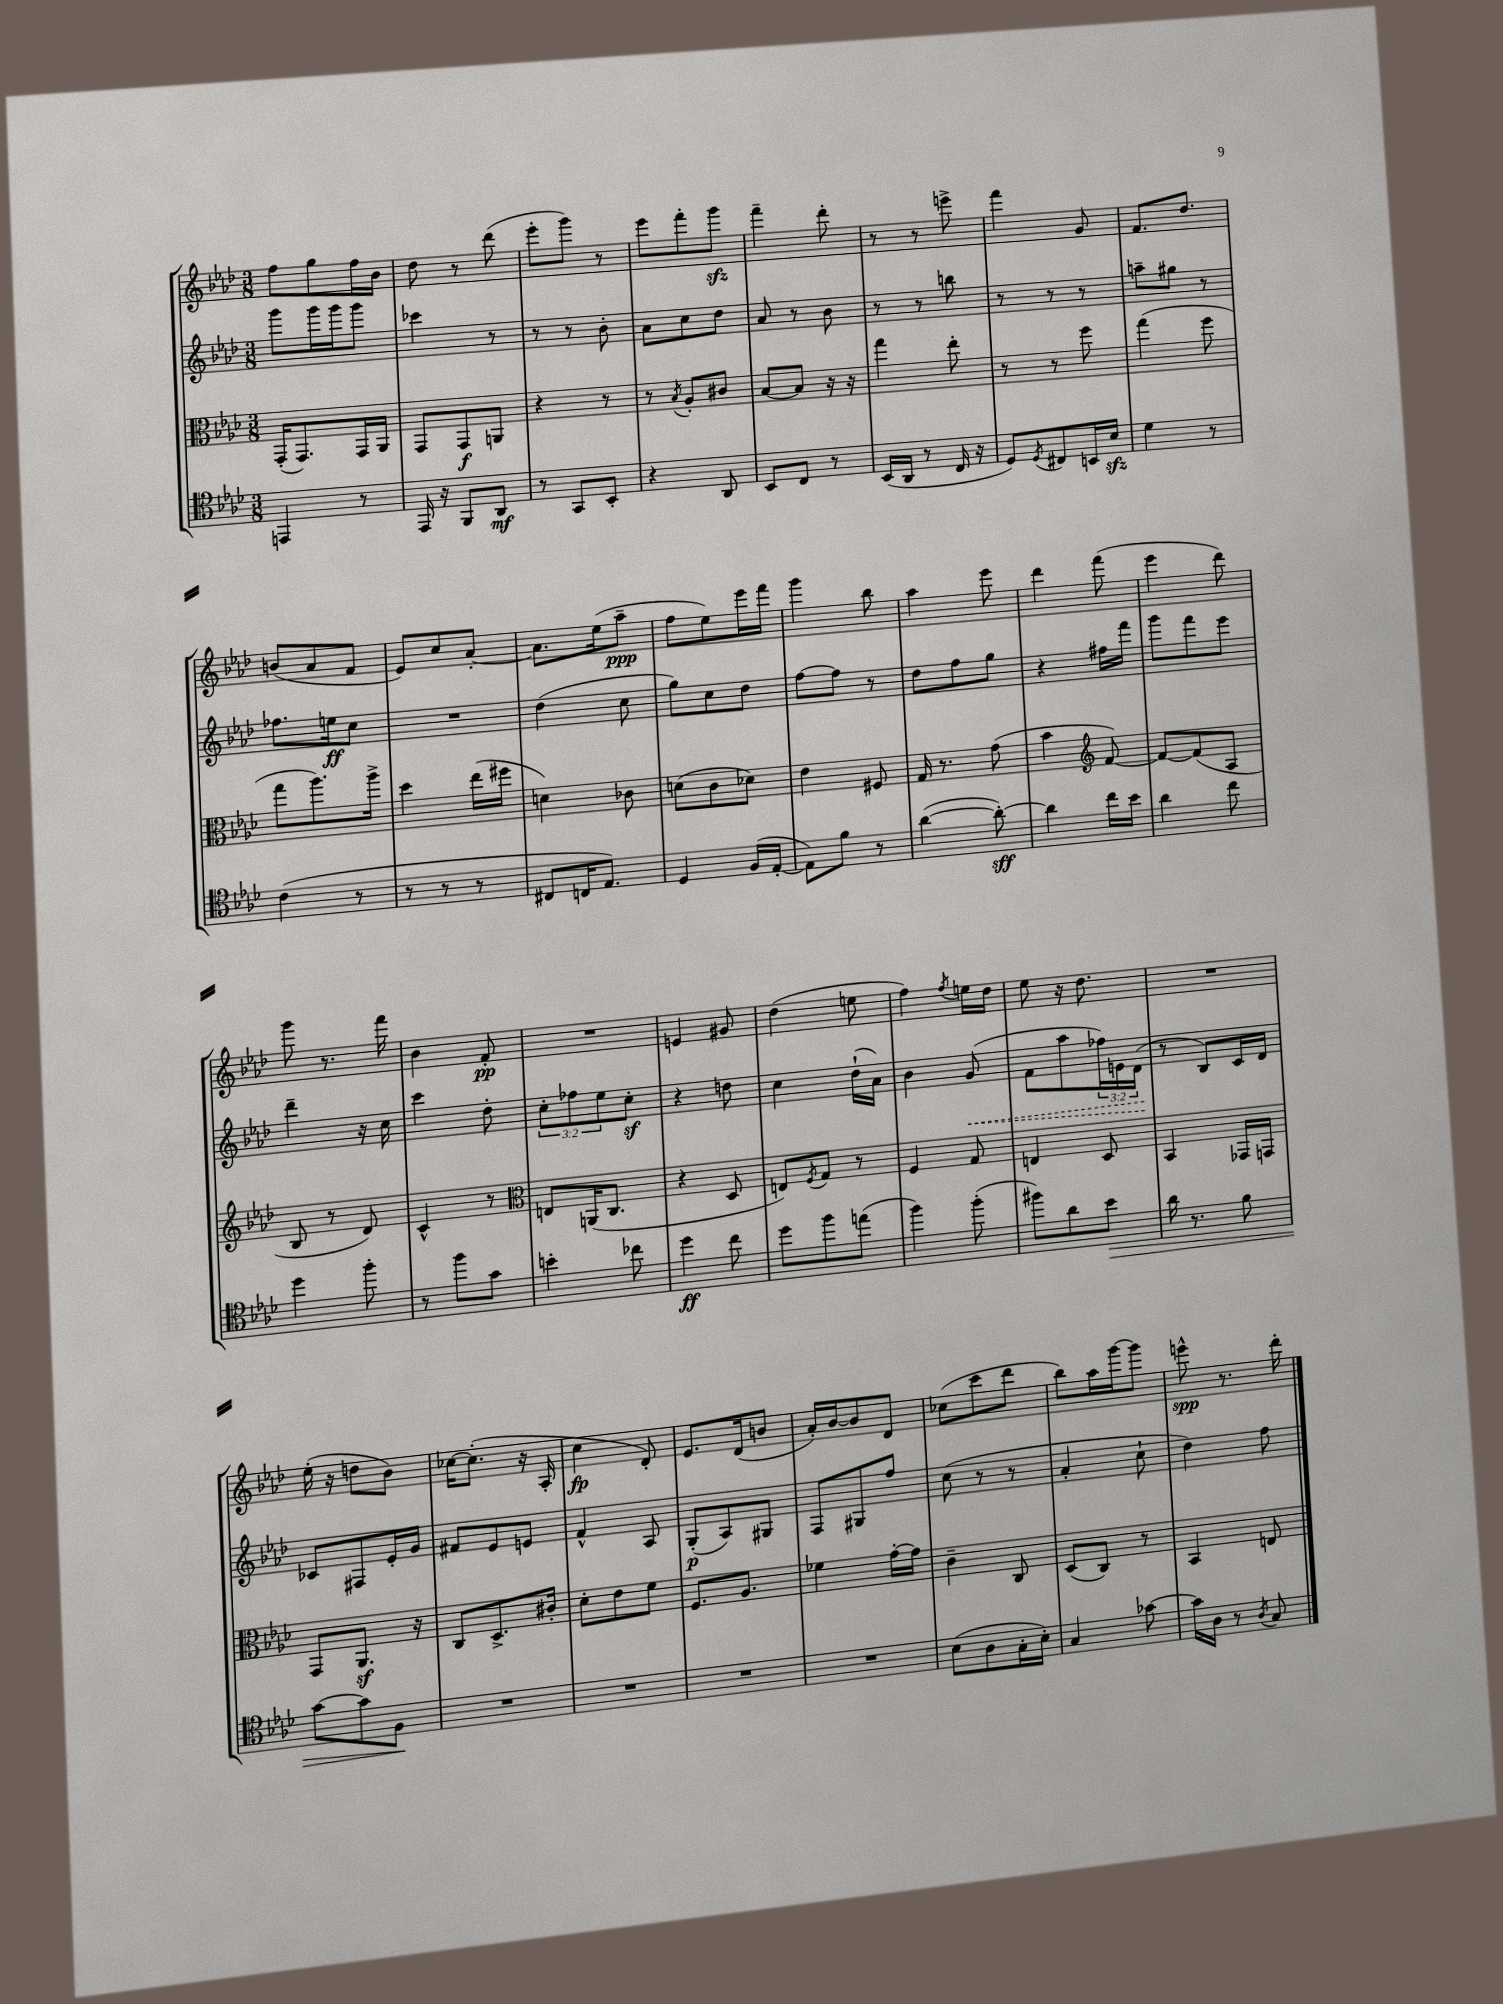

**kern	**dynam	**kern	**dynam	**kern	**dynam	**kern	**dynam
*part4	*part4	*part3	*part3	*part2	*part2	*part1	*part1
*staff4	*staff4	*staff3	*staff3	*staff2	*staff2	*staff1	*staff1
*clefC4	*	*clefC3	*	*clefG2	*	*clefG2	*
*k[b-e-a-d-]	*	*k[b-e-a-d-]	*	*k[b-e-a-d-]	*	*k[b-e-a-d-]	*
*M3/8	*	*M3/8	*	*M3/8	*	*M3/8	*
=118	=118	=118	=118	=118	=118	=118	=118
4EEn/	.	(16GG'/KL	.	8ggg\L	.	8ff\L	.
.	.	8.GG/)	.	.	.	.	.
.	.	.	.	16ggg\L	.	8gg\	.
.	.	.	.	16ggg\J	.	.	.
8r	.	16GG/L	.	8ggg\J	.	16ff\L	.
.	.	16AA-/JJ	.	.	.	16b-\JJ	.
=119	=119	=119	=119	=119	=119	=119	=119
16EE-/	.	8GG/L	.	4ccc-X\	.	8dd-\	.
16r	.	.	.	.	.	.	.
8FF/L	.	8GG/	f	.	.	8r	.
8AA-/J	mf	8AAn/J	.	8r	.	(8ddd-\	.
=120	=120	=120	=120	=120	=120	=120	=120
8r	.	4r	.	8r	.	8eee-'\L	.
8GG/L	.	.	.	8r	.	8ggg\J)	.
8BB-'/J	.	8r	.	8b-'\	.	8r	.
=121	=121	=121	=121	=121	=121	=121	=121
4r	.	8r	.	8a-\L	.	8eee-\L	.
.	.	8qB-/	.	.	.	.	.
.	.	8A-'/L	.	8cc\	.	8fff'\	.
8AA-/	.	8c#X/J	.	8dd-\J	.	8gggzz\J	.
=122	=122	=122	=122	=122	=122	=122	=122
8BB-/L	.	[8B-/L	.	8a-/	.	4fff~\	.
8C/J	.	8B-/J]	.	8r	.	.	.
8r	.	16r	.	8b-\	.	8ddd-'\	.
.	.	16r	.	.	.	.	.
=123	=123	=123	=123	=123	=123	=123	=123
(16BB-/LL	.	4gg\	.	8r	.	8r	.
16AA-/JJ	.	.	.	.	.	.	.
8r	.	.	.	8r	.	8r	.
16C/	.	8ee-'\	.	8bbn\	.	8eeen^\	.
16r	.	.	.	.	.	.	.
=124	=124	=124	=124	=124	=124	=124	=124
8D-/L)	.	8r	.	8r	.	4fff\	.
8qD-/	.	.	.	.	.	.	.
8C#X/	.	8r	.	8r	.	.	.
16BBn/L	.	8ff\	.	8r	.	8g/	.
16B-zz/JJ	.	.	.	.	.	.	.
=125	=125	=125	=125	=125	=125	=125	=125
4d-\	.	(4gg\	.	8aan~\L	.	8.f/L	.
.	.	.	.	8gg#X\J	.	.	.
.	.	.	.	.	.	8.dd-/J	.
8r	.	8ff\	.	8r	.	.	.
!!LO:LB:g=z
=126	=126	=126	=126	=126	=126	=126	=126
(4c\	.	8gg\L	.	8.ff-X\L	.	(8bn/L	.
.	.	8.aa-\)	.	.	.	8a-/	.
.	.	.	.	16een\k	ff	.	.
8r	.	.	.	8cc\J	.	8f/J	.
.	.	16aa-^\Jk	.	.	.	.	.
=127	=127	=127	=127	=127	=127	=127	=127
8r	.	4dd-\	.	4.r	.	8e-/L)	.
8r	.	.	.	.	.	8cc/	.
8r	.	(16ee-\LL	.	.	.	[8a-'/J	.
.	.	16ff#X\JJ	.	.	.	.	.
=128	=128	=128	=128	=128	=128	=128	=128
8C#X/L	.	4dn\)	.	(4dd-\	.	8.a-\L]	.
16Cn/K	.	.	.	.	.	.	.
8.E-/J)	.	.	.	.	.	(16ee-\k	.
.	.	8c-X\	.	8cc\	.	8aa-~\J	ppp
=129	=129	=129	=129	=129	=129	=129	=129
4D-/	.	(8dn\L	.	8gg\L)	.	8ff\L	.
.	.	8c\	.	8cc\	.	8ee-\)	.
(16F/LL	.	8d-X\J)	.	8dd-\J	.	16eee-\L	.
[16E-'/JJ	.	.	.	.	.	16fff\JJ	.
=130	=130	=130	=130	=130	=130	=130	=130
8E-\L])	.	4e-\	.	[8ff\L	.	4ggg\	.
8f\J	.	.	.	8ff\J]	.	.	.
8r	.	8F#X/	.	8r	.	8bb-\	.
=131	=131	=131	=131	=131	=131	=131	=131
([4a-\	.	16G/	.	8dd-\L	.	4aa-\	.
.	.	8.r	.	.	.	.	.
.	.	.	.	8ff\	.	.	.
8a-'\_)	sff	(8g\	.	8gg\J	.	8eee-\	.
=132	=132	=132	=132	=132	=132	=132	=132
4a-\]	.	4b-\	.	4r	.	4ddd-\	.
*	*	*clefG2	*	*	*	*	*
16cc\LL	.	[8f/)	.	16ff#X\LL	.	(8fff\	.
16b-\JJ	.	.	.	16fff\JJ	.	.	.
=133	=133	=133	=133	=133	=133	=133	=133
4a-\	.	8f/L_	.	8ggg\L	.	4eee-\	.
.	.	(8f/]	.	8fff\	.	.	.
8cc\	.	8A-/J	.	8eee-\J	.	8ddd-\)	.
!!LO:LB:g=z
=134	=134	=134	=134	=134	=134	=134	=134
4dd-\	.	8B-/	.	4ddd-~\	.	8ggg\	.
.	.	8r	.	.	.	8.r	.
8ff'\	.	8d-/)	.	16r	.	.	.
.	.	.	.	16cc\	.	16fff\	.
=135	=135	=135	=135	=135	=135	=135	=135
8r	.	4c^^/	.	4ccc\	.	4b-\	.
8ff\L	.	.	.	.	.	.	.
8g\J	.	8r	.	8dd-'\	.	8f'/	pp
=136	=136	=136	=136	=136	=136	=136	=136
*	*	*clefC3	*	*	*	*	*
4bn'\	.	8En/L	.	12cc'\L	.	4.r	.
.	.	.	.	12ff-X\	.	.	.
.	.	(16AAn/K	.	.	.	.	.
.	.	.	.	12ee-\	.	.	.
.	.	8.C/J	.	.	.	.	.
8cc-X\	.	.	.	8ccz'\J	.	.	.
=137	=137	=137	=137	=137	=137	=137	=137
4dd-\	ff	4r	.	4r	.	4en/	.
8cc\	.	8D-/	.	8ddn\	.	8g#X/	.
=138	=138	=138	=138	=138	=138	=138	=138
8dd-\L	.	8En/L)	.	4cc\	.	(4dd-\	.
.	.	8qF/	.	.	.	.	.
8ff\	.	8G/J	.	.	.	.	.
(8een\J	.	8r	.	(16dd-`\LL	.	8een\	.
.	.	.	.	16a-\JJ)	.	.	.
=139	=139	=139	=139	=139	=139	=139	=139
4ff\)	.	4F/	.	4b-\	.	4ff\)	.
.	.	.	.	.	.	8qff/	.
!	!	!	!	!	!LO:HP:b	!	!
(8ff'\	.	8G/	.	(8g/	<	16een\LL	.
.	.	.	.	.	.	16dd-\JJ	.
=140	=140	=140	=140	=140	=140	=140	=140
8ff#X\L)	.	4En/	.	8f\L	.	8ee-\	.
8a-\	.	.	.	8aa-\	.	16r	.
.	.	.	.	.	.	8.dd-\	.
!	!LO:HP:b	!	!	!	!	!	!
8b-\J	>	8D-/	.	24ff-X\L)	.	.	.
.	.	.	.	24en\	.	.	.
.	.	.	.	(24d-\JJ	.	.	.
.	.	.	.	.	[	.	.
=141	=141	=141	=141	=141	=141	=141	=141
16a-\	.	4BB-/	.	8r	.	4.r	.
8.r	.	.	.	.	.	.	.
.	.	.	.	8B-/L)	.	.	.
8f\	.	16GG-X/LL	.	16c/L	.	.	.
.	.	16GGn/JJ	.	16d-/JJ	.	.	.
!!LO:LB:g=z
=142	=142	=142	=142	=142	=142	=142	=142
[8g\L	.	8GG/L	.	8c-X/L	.	(16ee-'\	.
.	.	.	.	.	.	16r	.
8g\]	.	8.AA-z/J	.	8F#X/	.	8ddn\L	.
8F\J	.	.	.	16e-'/L	.	8b-\J)	.
.	.	16r	.	16g/JJ	.	.	.
.	]	.	.	.	.	.	.
=143	=143	=143	=143	=143	=143	=143	=143
4.r	.	8C/L	.	8f#X/L	.	[16cc-X\KL	.
.	.	.	.	.	.	(8.cc-'\J]	.
.	.	8.D-^/	.	8e-/	.	.	.
.	.	.	.	8en/J	.	16r	.
.	.	16c#X'/Jk	.	.	.	16A-'/	.
=144	=144	=144	=144	=144	=144	=144	=144
4.r	.	8d-'\L	.	4f^^/	.	4cc\	fp
.	.	8e-\	.	.	.	.	.
.	.	8f\J	.	8A-/	.	8d-'/)	.
=145	=145	=145	=145	=145	=145	=145	=145
4.r	.	8.F/L	.	(8G'/L	p	8.e-/L	.
.	.	.	.	8A-/)	.	.	.
.	.	8.A-/J	.	.	.	(16d-/k	.
.	.	.	.	8G#X/J	.	8bn/J	.
=146	=146	=146	=146	=146	=146	=146	=146
4.r	.	4f-X\	.	8F/L	.	16a-'/LL)	.
.	.	.	.	.	.	[16b-/J	.
.	.	.	.	8G#X/	.	8b-/]	.
.	.	[16g'\LL	.	8ff/J	.	8d-/J	.
.	.	16g\JJ]	.	.	.	.	.
=147	=147	=147	=147	=147	=147	=147	=147
(8B-\L	.	4c~\	.	(8cc\	.	(8cc-X\L	.
8A-\	.	.	.	8r	.	8ccc\	.
16G'\L	.	8C/	.	8r	.	8ddd-\J	.
16B-'\JJ)	.	.	.	.	.	.	.
=148	=148	=148	=148	=148	=148	=148	=148
4G/	.	(8D-/L	.	4a-'/	.	8bb-\L)	.
.	.	8C/J)	.	.	.	16aa-\L	.
.	.	.	.	.	.	[16ggg\J	.
[8g-X\	.	8r	.	8cc`\	.	8ggg\J]	.
=149	=149	=149	=149	=149	=149	=149	=149
16g-\LL]	.	4BB-/	.	4dd-\)	.	8eeen^^\	spp
16A-\JJ	.	.	.	.	.	.	.
8r	.	.	.	.	.	8.r	.
8qA-/	.	.	.	.	.	.	.
8G/	.	8En/	.	8ff\	.	.	.
.	.	.	.	.	.	16ddd-'\	.
==	==	==	==	==	==	==	==
*-	*-	*-	*-	*-	*-	*-	*-
